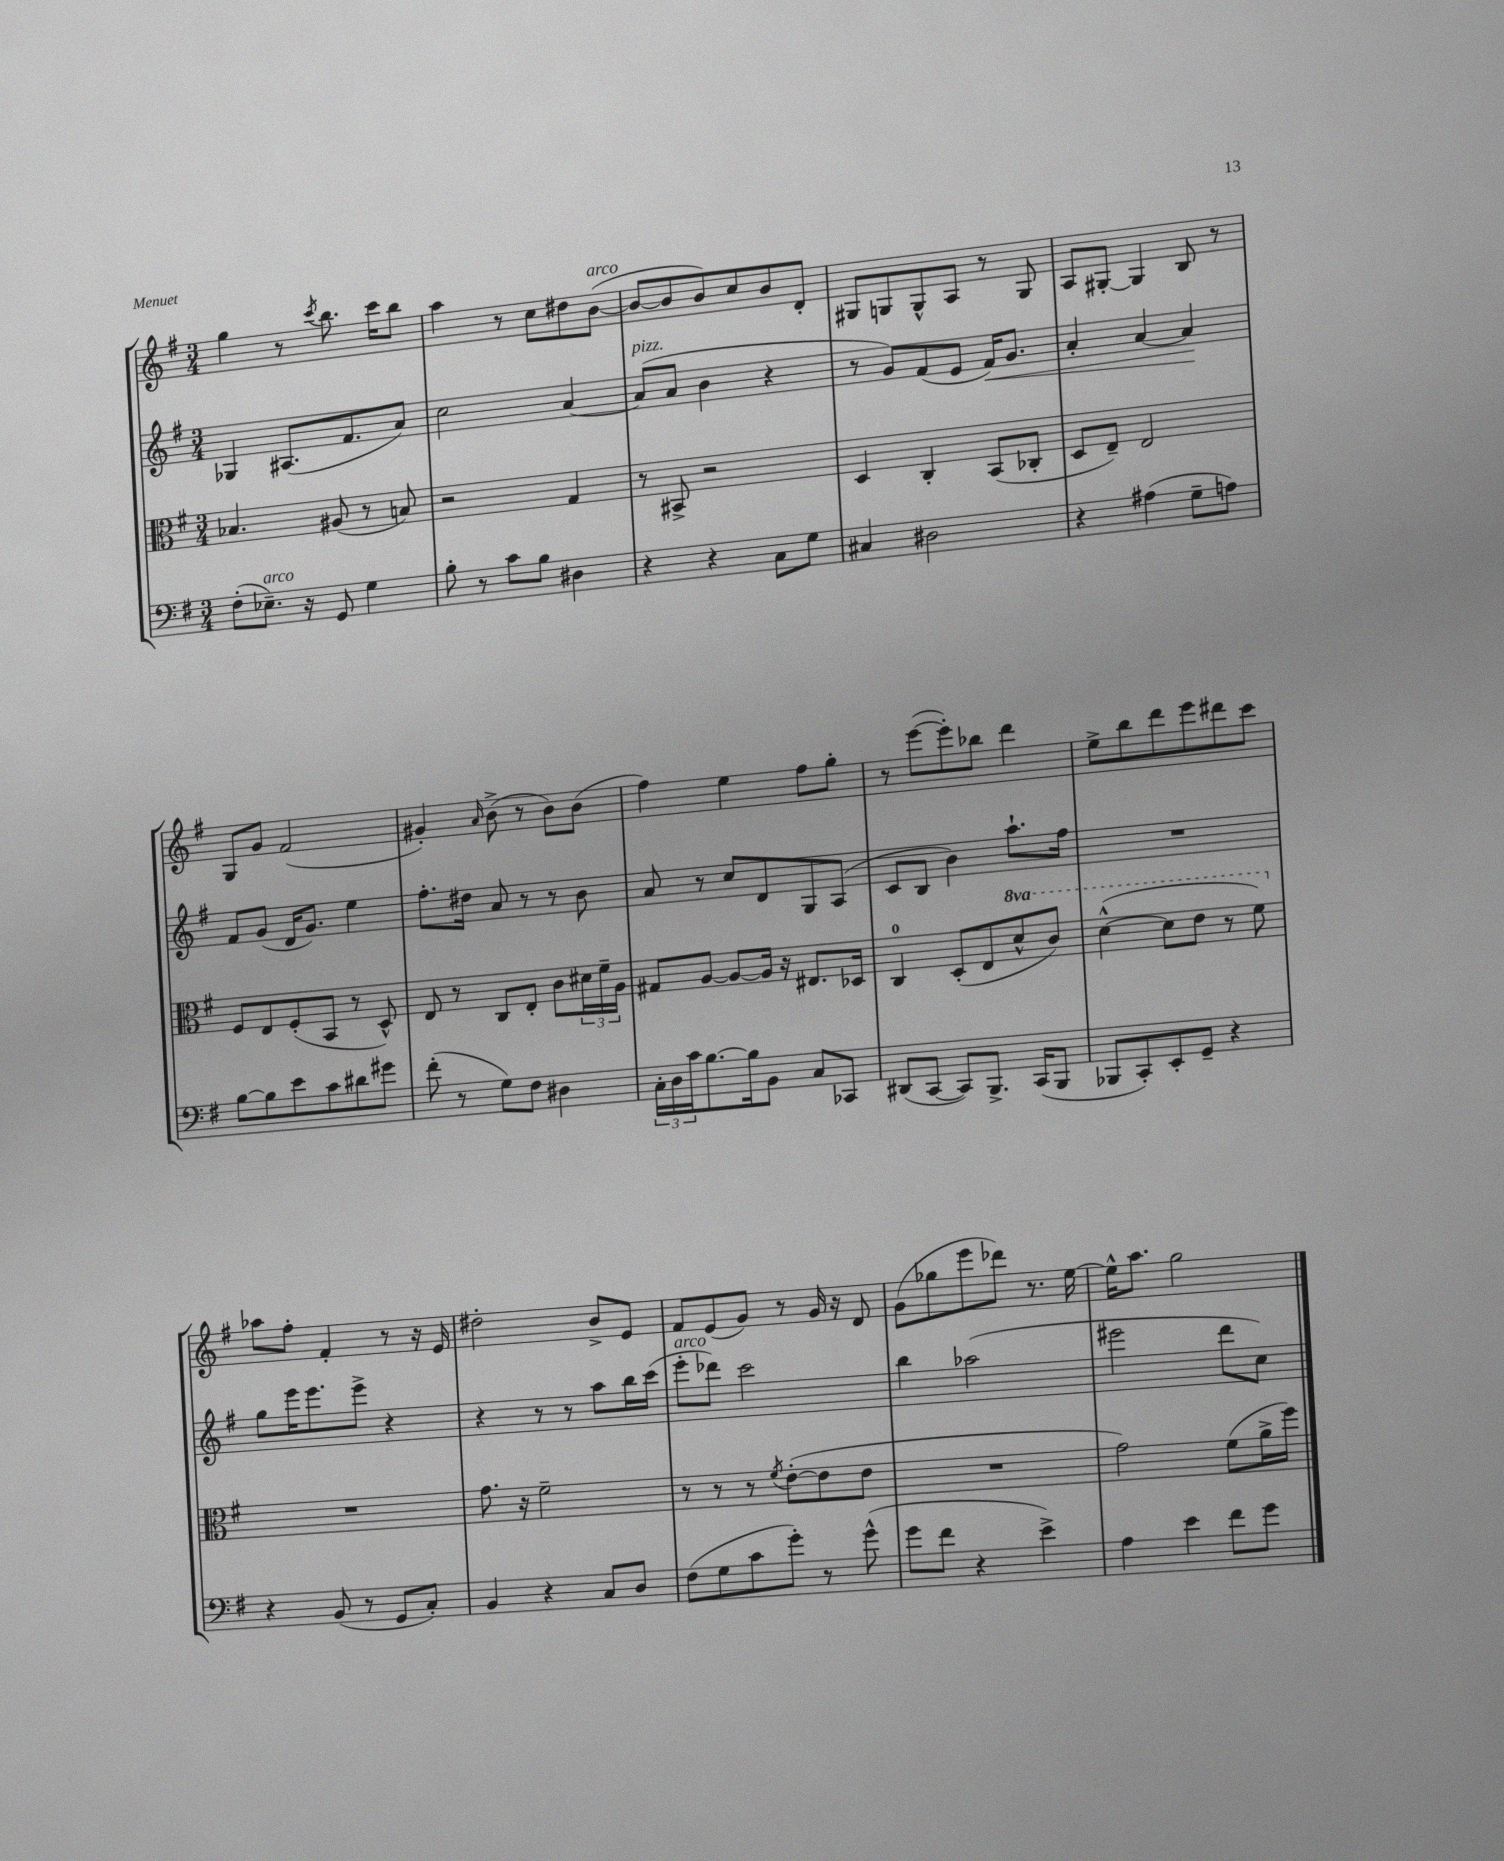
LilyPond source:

<<
\new StaffGroup <<
\new Staff = "s0" {
    \clef treble \key g \major \numericTimeSignature \time 3/4
    g''4 r8 \acciaccatura { c'''8 } b''8. c'''16 b''8 |
    a''4 r8 c''8 dis''8 b'8~^\markup { \italic "arco" }( |
    b'8~ b'8 b'8) c''8 b'8 d'8-. |
    gis8 g8 g8-^ a8 r8 g8 |
    a8 gis8~-. gis4 b8 r8 |
    g8 g'8 fis'2( |
    gis'4-.) \grace { a'16 } b'8->( r8 b'8) b'8( |
    fis''4) e''4 fis''8 g''8-. |
    r8 e'''8~( e'''8-.) bes''8 d'''4 |
    e''8-> b''8 d'''8 e'''8 dis'''8 c'''8 |
    aes''8 fis''8-. fis'4-. r8 r16 e'16 |
    dis''2-. b'8-> e'8 |
    fis'8 e'8( g'8) r8 g'16 r16 d'8 |
    g'8( ges''8 e'''8 des'''8) r8. e''16~ |
    e''16-^ a''8. g''2 \bar "|." |
}
\new Staff = "s1" {
    \clef treble \key g \major \numericTimeSignature \time 3/4
    ges4 ais8.( fis'8. a'8) |
    c''2 a'4~ |
    a'8^\markup { \italic "pizz." }( a'8 b'4 r4 |
    r8 g'8) fis'8( e'8 fis'16\<) g'8. |
    a'4-. a'4~ a'4\! |
    fis'8 g'8( d'16 g'8.) e''4 |
    fis''8.-. dis''16 a'8 r8 r8 b'8 |
    a'8 r8 c''8 d'8 g8 a8( |
    c'8 b8 b'4) a''8.-! fis''16 |
    R2. |
    g''8 e'''16 e'''8. e'''8-> r4 |
    r4 r8 r8 a''8 b''16 c'''16( |
    e'''8-.^\markup { \italic "arco" } des'''8) c'''2 |
    b''4 aes''2( |
    eis'''2 d'''8 c''8) \bar "|." |
}
\new Staff = "s2" {
    \clef alto \key g \major \numericTimeSignature \time 3/4 \set Staff.ottavationMarkups = #ottavation-simple-ordinals
    bes4. ais8( r8 b8) |
    r2 g4 |
    r8 bis,8-> r2 |
    d4 c4-. b,8( ces8-. |
    d8 e8--) e2 |
    fis8 e8 fis8-.( b,8 r8 d8-^) |
    e8 r8 c8 e8-. c'8 \tuplet 3/2 { dis'16 fis'16-- a16 } |
    gis8 a8~ a8~ a16 r16 eis8. des16 |
    c4-0 d8-.( e8 \ottava #1 d''8-^ c''8) |
    d''4~-^( d''8 e''8 r8 fis''8) \ottava #0 |
    R2. |
    g'8. r16 fis'2-- |
    r8 r8 r8 \acciaccatura { fis'8 } e'8~-.( e'8 e'8 |
    R2. |
    g'2) fis'8( a'16-> fis''16) \bar "|." |
}
\new Staff = "s3" {
    \clef bass \key g \major \numericTimeSignature \time 3/4
    fis8-.( ees8.--^\markup { \italic "arco" }) r16 g,8 g4 |
    b8-. r8 c'8 b8 dis4 |
    r4 r4 c8 g8 |
    cis4 dis2 |
    r4 ais4( g8-- a8) |
    b8~ b8 e'8 c'8 dis'8 gis'8 |
    fis'8-.( r8 g8) fis8 dis4 |
    \tuplet 3/2 { c16-. d16 c'16 } b8.~ b16 b,8 c8 ces,8 |
    dis,8( c,8~ c,8) b,,8.-> c,16( b,,8 |
    bes,,8 c,8-.) e,8-. g,8-- r4 |
    r4 b,8( r8 g,8 c8-.) |
    b,4 r4 c8 d8 |
    fis8( g8 c'8 g'8-.) r8 g'8-^( |
    g'8 fis'8 r4 e'4->) |
    a4 e'4 fis'8 g'8 \bar "|." |
}
>>
>>
\layout { \context { \Score \remove "Bar_number_engraver" } }
